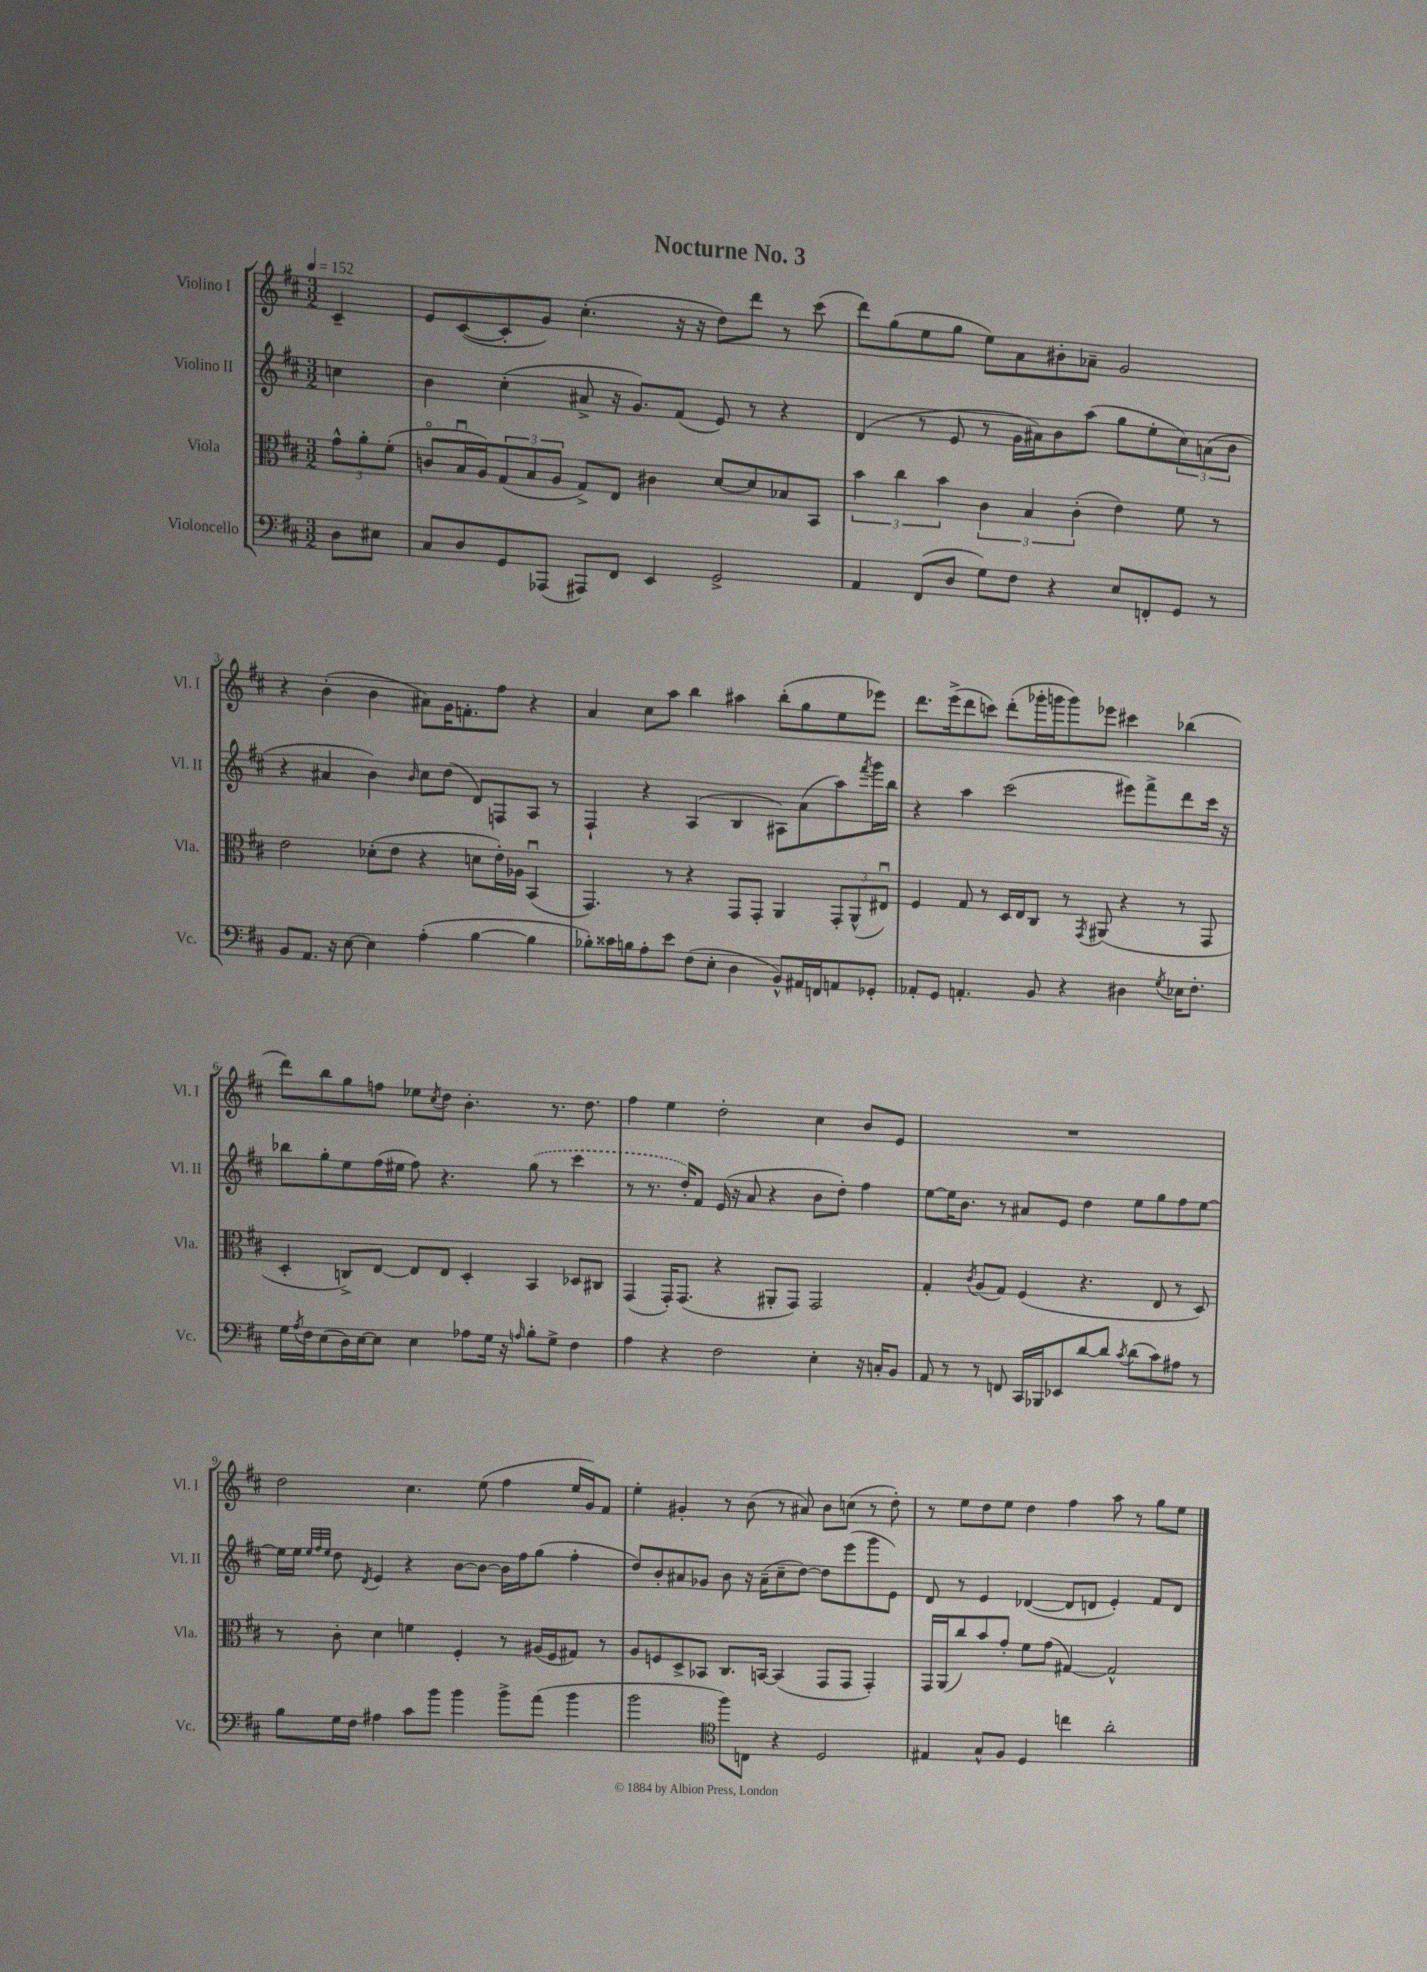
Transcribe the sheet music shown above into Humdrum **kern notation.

**kern	**kern	**kern	**kern
*part4	*part3	*part2	*part1
*staff4	*staff3	*staff2	*staff1
*I"Violoncello	*I"Viola	*I"Violino II	*I"Violino I
*I'Vc.	*I'Vla.	*I'Vl. II	*I'Vl. I
*clefF4	*clefC3	*clefG2	*clefG2
*k[f#c#]	*k[f#c#]	*k[f#c#]	*k[f#c#]
*M3/2	*M3/2	*M3/2	*M3/2
*MM152	*MM152	*MM152	*MM152
=	=	=	=
8D\L	12g^^\L	4ccn\	4c#~/
.	12a'\	.	.
8E#X\J	.	.	.
.	(12f#'\J	.	.
=1	=1	=1	=1
8C#/L	8cn/L	4b\	8e/L
8D/	16Bu/L	.	([8c#/
.	16A/J)	.	.
8GG/	(12G/	(4cc#'\	8c#'/]
.	12B/	.	.
(8AAA-X/J	.	.	8g/J)
.	12A/J	.	.
8AAA#X/L)	8G^/L)	8a#X^/	(4.cc#'\
8FF#/J	8E/J	16r	.
.	.	8.g/L)	.
4EE/	4c#X\	.	.
.	.	(8f#/J	16r
.	.	.	16r
2GG^/	[8d/L	8e/)	8dd\L)
.	8d/]	8r	8ddd\J
.	8B-X/	4r	8r
.	8BB/J	.	(8ccc#\
=2	=2	=2	=2
4AA/	6b\	(4d/	8ddd\L)
.	.	.	(8gg\
.	6cc#\	.	.
(8FF#/L	.	8r	8ee\
.	6b\	.	.
8D/J	.	8e/	8gg\J
8G\L)	6c#\	8r	8ee\L)
8F#\J	.	16g\LL	8a\
.	6B/	.	.
.	.	16a#X\J)	.
4r	.	8b\	8b#X'\
.	(6c#'\	.	.
.	.	(8aa\J	8a-X~\J
8E/L	4e\)	8gg\L	2g/
8FFn'/	.	8ee'\	.
8GG/J	8f#\	12cc#\)	.
.	.	(12an\	.
8r	8r	.	.
.	.	12b\J	.
!!LO:LB:g=z
=3	=3	=3	=3
8BB/L	2e\	4r	4r
8.AA/J	.	.	.
.	.	4a#X/	(4b'\
16r	.	.	.
[8E\	.	.	.
4E\]	(8d-X'\L	4b\)	4b\
.	8e\J	.	.
.	.	16qqb/	.
(4A'\	4r	8cc#\L	8a#X\L)
.	.	(8dd\J	16g\K
.	.	.	8.fn'\
[4B\	8dn\L	8d/L)	.
.	16e'\L)	8Fn/	8ff#\J
.	16A-X\JJ	.	.
4B\]	(4BBu/	8A/J	4r
.	.	8r	.
=4	=4	=4	=4
8B-X'\L)	4.GG/)	4F#`/	4a/
16c##X\L	.	.	.
16Bn\J	.	.	.
8A'\	.	4r	8cc#\L
8e\J	8r	.	8aa\J
(8F#\L	4r	(4A/	4bb\
8E'\J	.	.	.
4D\	8GG/L	4B/	4aa#X\
.	8GG'/J	.	.
8BB^^/L)	4AA/	8A#X\L)	(8bb'\L
16AA#X/L	.	(8a\	8gg\
16FFn/J	.	.	.
8AAn/	12GG'/L	8aa\)	8ee\
.	(12AA^^/	.	.
.	.	8qfff#/	.
8GG-X'/J	.	16ggg\L	8eee-X\J)
.	12E#Xu/J)	.	.
.	.	16bb\JJ	.
=5	=5	=5	=5
8AA-X'/L	4F#/	4r	8.ddd\L
8GG/J	.	.	.
.	.	.	(16eee^\k
4.AAn'/	8G/	4aa\	8ddd\
.	8r	.	8cccn\J)
.	16D/LL	(2ccc#\	(8ddd'\L
.	16E/J	.	.
8BB/	8C#/J	.	16ggg-X'\L
.	.	.	16gggn\J
4r	8r	.	8ggg\)
.	8qGG/	.	.
.	(8AA#X/	.	8eee-X\J
4D#X\	4r	8eee#X\L)	4ccc#X\
.	.	8fff#^\	.
8qG/	.	.	.
16E-X\KL	8r	8ddd\	(4bb-X\
8.F#'\J	.	.	.
.	8GG/	16ccc#\Jk	.
.	.	16r	.
!!LO:LB:g=z
=6	=6	=6	=6
16G\LL	4D'/	8bb-X\L	8ddd\L)
8qA/	.	.	.
16F#\J	.	.	.
(8E\	.	8gg'\	8bb\
16D\L)	8Cn^/L)	8ee\	8gg\
[16E\J	.	.	.
8E\J]	[8E/J	(16ff#\L	8ffn\J
.	.	16ee#X\JJ	.
4E\	8E/L]	8ff#\)	8ee-X\L
.	.	.	8qcc#/
.	8E/J	4.r	8dd\J
8A-X\L	4D'/	.	4.b'\
16G\Jk	.	.	.
16r	.	.	.
16qqAn/	.	.	.
8B'\L	4BB/	(8gg\	.
8G^\J	.	8r	8.r
4F#\	8D-X/L	4ccc#\	.
.	.	.	8.dd\
.	8C#X/J	.	.
=7	=7	=7	=7
4A\	(4GG/	8r	4ff#\
.	.	8.r	.
4r	16GG'/KL)	.	4ee\
.	(8.GG/J	16dd'/KL)	.
.	.	8f#/J	.
2F#\	4r	(16e/	2dd'\
.	.	16r	.
.	.	8a/	.
.	8AA#X'/L	4r	.
.	8GG/J)	.	.
4E'\	2GG/	8b\L	4cc#\
.	.	8dd'\J)	.
16r	.	4ff#\	8b/L
16Cn'/KL	.	.	.
8BB/J	.	.	8e/J
=8	=8	=8	=8
8AA/	4G'/	[8ee\L	1.r
8r	.	16ee\K]	.
.	.	8.b\J	.
.	8qc#/	.	.
8r	(8A/L	.	.
8FFn/	8G/J)	8r	.
16CC#/LL	(4F#/	8a#X/L	.
16BBB-X/J	.	.	.
8EE-X/	.	8e/J	.
[8d/	4.r	4dd\	.
8d/J]	.	.	.
8qc#/	.	.	.
(8d\L	.	8ee\L	.
8c#\)	8E/	8gg\	.
8A#X\J	8r	8ff#\	.
8r	8D/)	[8ee\J	.
!!LO:LB:g=z
=9	=9	=9	=9
8B\L	8r	16ee\LL]	2dd\
.	.	16ee\JJ	.
.	.	32qqee/LLL	.
.	.	32qqff#/	.
.	.	32qqee/JJJ	.
16G\L	8c#'\	8dd\	.
16F#\JJ	.	.	.
.	.	8qd/	.
4A#X\	4d\	4e/	.
8c#\L	4fn\	4r	4.cc#\
8b\J	.	.	.
4b\	4F#'/	[8b\L	.
.	.	8b\J_	(8ee\
8b^\L	8r	16b\LL]	4ff#\
.	.	16ff#\J	.
(8a\J	(16A#X/LL	(8gg\J	.
.	16F#/J	.	.
4b\	8G#X/J)	4ff#'\	16ee/LL
.	.	.	16g/J)
.	8r	.	8f#/J
=10	=10	=10	=10
2b\	8A/L	8dd/L)	4ee'\
.	8Fn/	8b'/	.
.	8D^/	8a#X/	4g#X'/
.	8BB-X/J	8g-X/J	.
*clefC4	*	*	*
8ff#\L)	8.C#/L	8b\	8r
8Cn\J	.	16r	(8b\
.	[16BBn/Jk	(16a#~\KL	.
4r	(4BB/]	8cc#~\	8r
.	.	[8dd\J)	8a#X/)
2D/	8GG/L	8dd\L]	8b\L
.	8GG/J	(8eee\	(8ccn\J
.	4GG'/)	8ggg\	8r
.	.	8e\J)	8dd'\)
=11	=11	=11	=11
4E#X/	16GG/LL	8d/	8r
.	(16AA/J	.	.
.	8cc#/)	8r	8ee\L
8G^^/L	8b/	4e/	8dd\
8F#/J	8g'/J	.	8ee\J
4D/	8f#\L	([4d-X/	4dd\
.	(8g\J	.	.
4ccn\	[4G#X/)	8d-/L]	4ff#\
.	.	8dn/J	.
2a'\	2G#^^/]	4e'/)	8aa\
.	.	.	8r
.	.	8f#/L	8gg\L
.	.	8d/J	8ee\J
==	==	==	==
*-	*-	*-	*-
